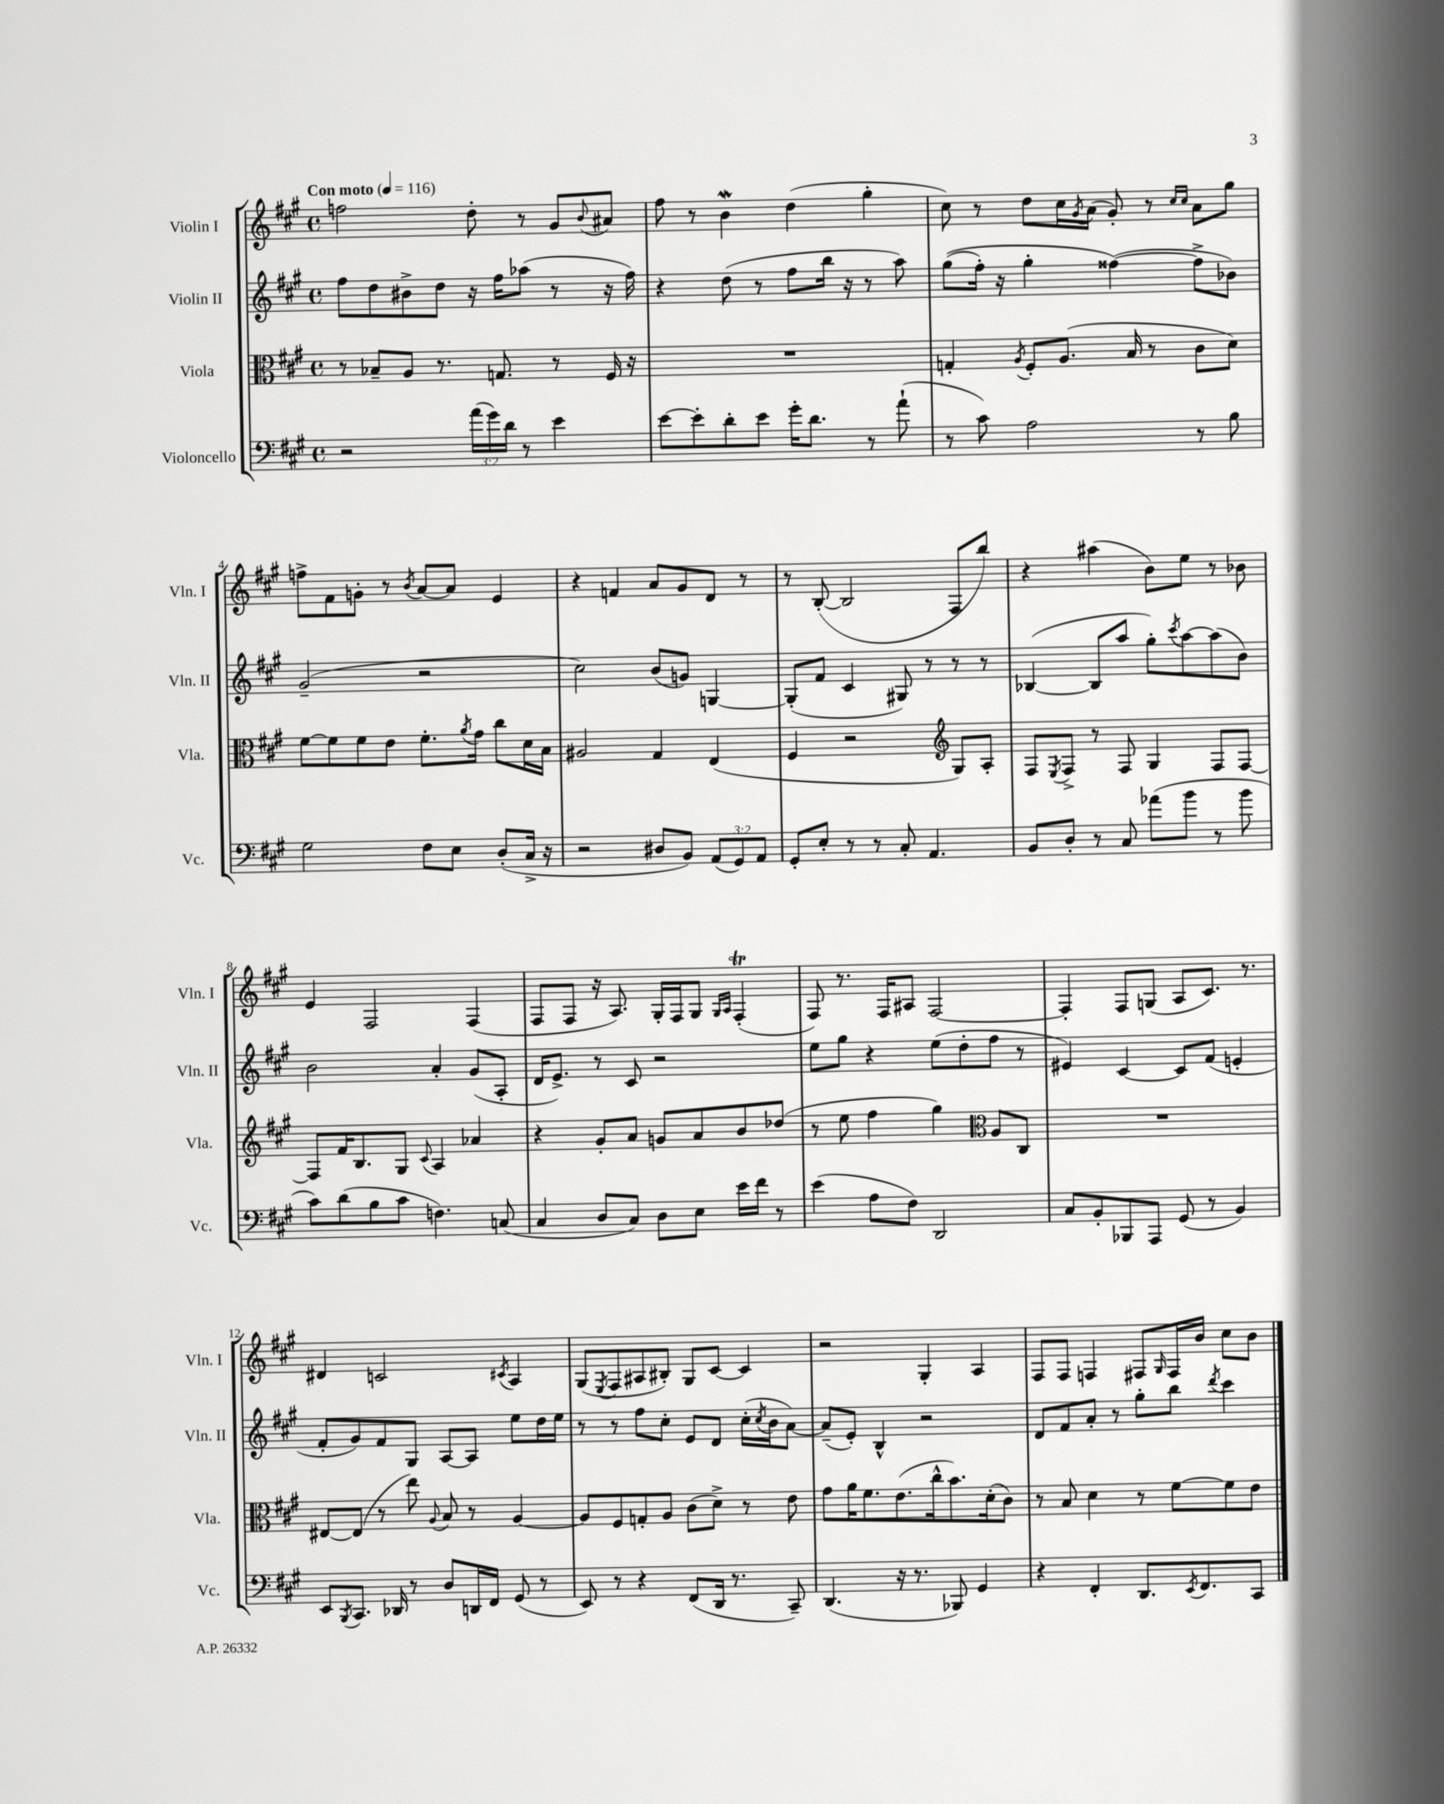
<<
\new StaffGroup <<
\new Staff = "s0" \with { instrumentName = "Violin I" shortInstrumentName = "Vln. I" } {
    \clef treble \key a \major \defaultTimeSignature \time 4/4 \tempo "Con moto" 4 = 116
    f''2 d''8-. r8 gis'8 \appoggiatura { b'8 } ais'8 |
    fis''8 r8 b'4\mordent d''4( gis''4-. |
    cis''8) r8 d''8 cis''16 \acciaccatura { gis'8 } a'16( gis'8-.) r8 \grace { cis''16 cis''16 } a'8 gis''8 |
    f''8-> fis'8 g'8-. r8 \acciaccatura { b'8 } a'8~ a'8 e'4 |
    r4 f'4 a'8 gis'8 d'8 r8 |
    r8 b8~-.( b2 fis8 b''8) |
    r4 ais''4( b'8) e''8 r8 bes'8 |
    e'4 fis2 fis4( |
    fis8 fis8 r16 a8.) gis16-. fis16 gis8 \grace { gis16 a16 } fis4-.\trill( |
    fis8) r8. fis16 ais8 fis2~ |
    fis4-. fis8 g8( a8 cis'8.) r8. |
    dis'4 c'2 \acciaccatura { cis'8 } a4 |
    gis8( \acciaccatura { e8 } fis8 ais8 bis8-.) gis8 cis'8~ cis'4 |
    r2 gis4-. a4 |
    fis8 fis8 f4 fis8 \grace { gis16 } fis16 b'16 cis''8 b'8 \bar "|." |
}
\new Staff = "s1" \with { instrumentName = "Violin II" shortInstrumentName = "Vln. II" } {
    \clef treble \key a \major \defaultTimeSignature \time 4/4
    fis''8 d''8 bis'8-> d''8 r16 fis''16 aes''8( r8 r16 fis''16) |
    r4 d''8( r8 fis''8 b''16 r16 r8 a''8) |
    gis''8(\( fis''16-.) r16 gis''4-. fisis''4~(\) fisis''8-> bes'8) |
    gis'2--( r2 |
    cis''2) b'8( g'8) g4~ |
    g8-.( fis'8 cis'4 gis8) r8 r8 r8 |
    bes4~( bes8 a''8 gis''8-.) \acciaccatura { cis'''8 } a''8~ a''8( b'8) |
    b'2 a'4-. gis'8( a8-. |
    d'16 e'8.->) r8 cis'8 r2 |
    e''8 gis''8 r4 e''8( d''8-. fis''8 r8 |
    eis'4) cis'4~ cis'8 fis'8( e'4-. |
    fis'8-. gis'8) fis'8 gis8 a8~ a8 e''8 d''16 e''16 |
    r8 r8 fis''8 cis''8-. e'8 d'8 cis''16-.( \acciaccatura { cis''8 } b'16 a'8~) |
    a'8--( e'8-.) b4-^ r2 |
    d'8 fis'8 a'8-. r8 gis''8-. b''8 \acciaccatura { d'''8 } cis'''4 \bar "|." |
}
\new Staff = "s2" \with { instrumentName = "Viola" shortInstrumentName = "Vla." } {
    \clef alto \key a \major \defaultTimeSignature \time 4/4
    r8 bes8-- a8 r8. g8. r8 fis16 r16 |
    R1 |
    g4-. \acciaccatura { a8 } fis8-. a8.( b16 r8 cis'8 d'8) |
    fis'8~ fis'8 fis'8 e'8 fis'8.-. \acciaccatura { a'8 } gis'16 cis''8 d'16 b16 |
    ais2 gis4 e4( |
    fis4 r2 \clef treble gis8) a8-. |
    fis8 \acciaccatura { e8 } fis8-> r8 fis8 gis4 fis8 fis8~ |
    fis8 fis'16 b8. gis8 \appoggiatura { cis'8 } a4 aes'4 |
    r4 gis'8-. a'8 g'8 a'8 b'8 des''8( |
    r8 e''8 fis''4 gis''4) \clef alto a8 cis8 |
    R1 |
    eis8~ eis8( r8 e''8) \appoggiatura { a8 } b8 r8 a4~ |
    a8 fis8 g8-. a8 cis'8( d'8->) r8 e'8 |
    gis'8 a'16 fis'8. e'8.( cis''16-^ b'8.) d'16-.( cis'8) |
    r8 b8 d'4 r8 fis'8~ fis'8 e'8 \bar "|." |
}
\new Staff = "s3" \with { instrumentName = "Violoncello" shortInstrumentName = "Vc." } {
    \clef bass \key a \major \defaultTimeSignature \time 4/4 \override Staff.TupletNumber.text = #tuplet-number::calc-fraction-text
    r2 \tuplet 3/2 { a'16( gis'16) d'16 } r8 e'4 |
    e'8~ e'8-. d'8-. e'8 gis'16-. d'8. r8 a'8-!( |
    r8 cis'8) a2 r8 b8 |
    gis2 fis8 e8 d8-.( cis16-> r16 |
    r2 dis8 b,8) \tuplet 3/2 { a,8( gis,8) a,8 } |
    gis,8-. e8-. r8 r8 cis8-. a,4. |
    b,8 d8-. r8 cis8 aes'8( b'8 r8 b'8 |
    cis'8) d'8( b8 cis'8 f4.) c8( |
    cis4 d8 cis8) d8 e8 e'16 fis'16 r8 |
    e'4( a8 fis8) d,2 |
    cis8 b,8-. bes,,8 a,,8 gis,8( r8 b,4) |
    e,8 \acciaccatura { b,,8 } cis,8. des,16 r8 d8 d,16 fis,16 gis,8( r8 |
    e,8) r8 r4 fis,8( d,16 r8. cis,8--) |
    d,4.( r16 r8. bes,,8) gis,4 |
    r4 fis,4-. d,8. \acciaccatura { e,8 } fis,8. cis,8 \bar "|." |
}
>>
>>
